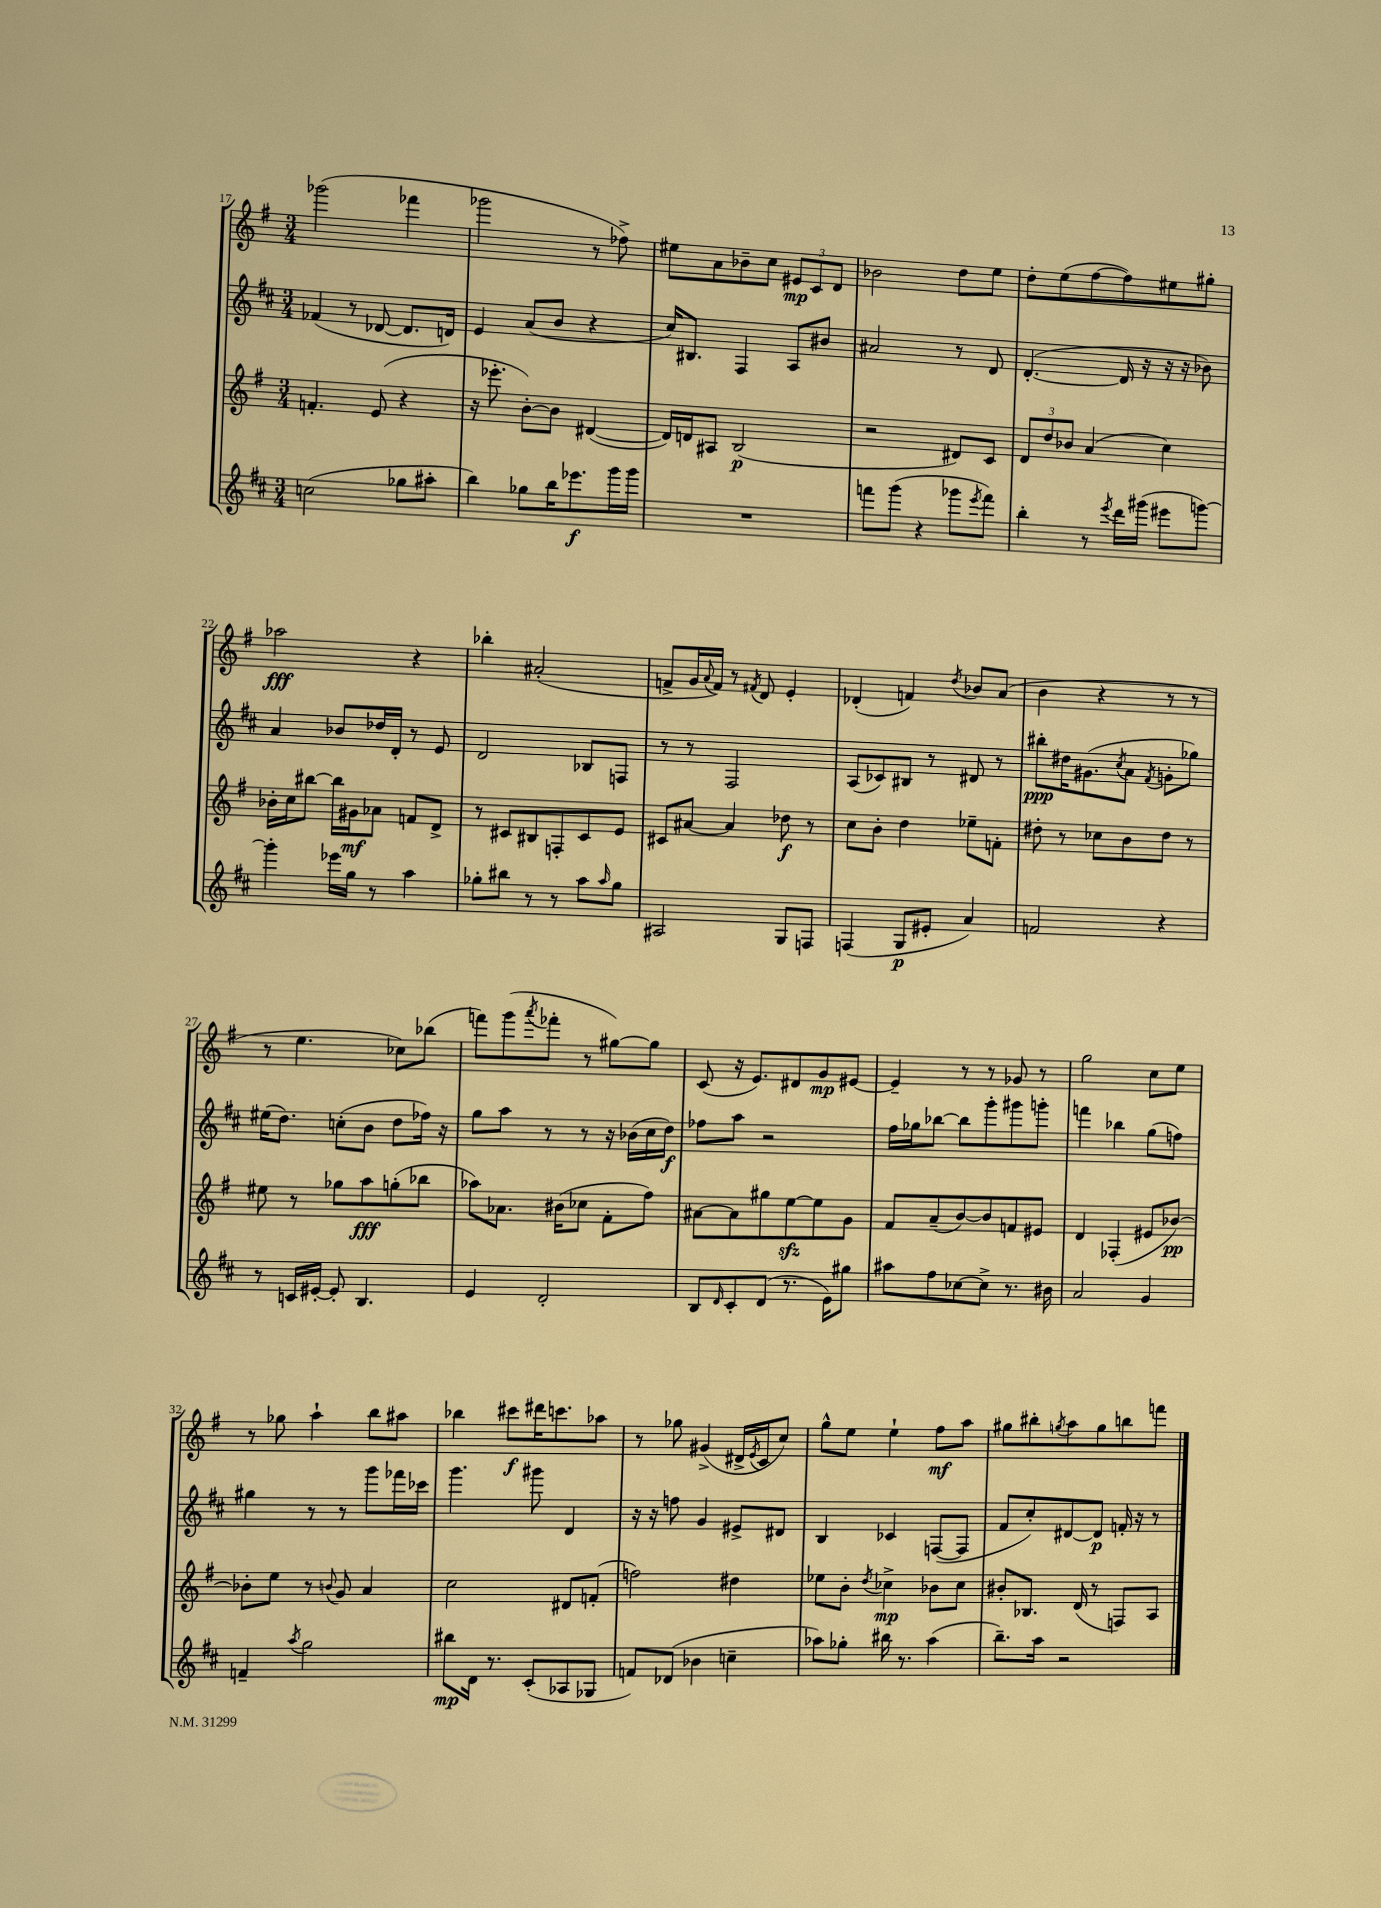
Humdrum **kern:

**kern	**dynam	**kern	**dynam	**kern	**dynam	**kern	**dynam
*part4	*part4	*part3	*part3	*part2	*part2	*part1	*part1
*staff4	*staff4	*staff3	*staff3	*staff2	*staff2	*staff1	*staff1
*clefG2	*	*clefG2	*	*clefG2	*	*clefG2	*
*k[f#c#]	*	*k[f#]	*	*k[f#c#]	*	*k[f#]	*
*M3/4	*	*M3/4	*	*M3/4	*	*M3/4	*
=17	=17	=17	=17	=17	=17	=17	=17
(2ccn\	.	4.fn'/	.	(4f-X/	.	(2ggg-X\	.
.	.	.	.	8r	.	.	.
.	.	(8e/	.	[8d-X/	.	.	.
8gg-X\L	.	4r	.	8.d-/L]	.	4fff-X\	.
8aa#X'\J	.	.	.	.	.	.	.
.	.	.	.	16dn/Jk)	.	.	.
=18	=18	=18	=18	=18	=18	=18	=18
4bb\)	.	16r	.	4e/	.	2ggg-X\	.
.	.	8.eee-X'\	.	.	.	.	.
8gg-X\L	.	[8b'\L)	.	(8a/L	.	.	.
16bb\K	.	8b\J]	.	8b/J	.	.	.
8.eee-X\	f	.	.	.	.	.	.
.	.	([4d#X/	.	4r	.	8r	.
16ggg\L	.	.	.	.	.	8ff-X^\)	.
16ggg\JJ	.	.	.	.	.	.	.
=19	=19	=19	=19	=19	=19	=19	=19
2.r	.	16d#/LL])	.	16cc#/KL)	.	8ee#X\L	.
.	.	16dn/J	.	8.B#X/J	.	.	.
.	.	8A#X/J	.	.	.	8a\	.
.	.	(2B/	p	4F#/	.	8b-X~\	.
.	.	.	.	.	.	8cc\J	.
.	.	.	.	8A/L	.	12e#X/L	mp
.	.	.	.	.	.	12c/	.
.	.	.	.	8b#X/J	.	.	.
.	.	.	.	.	.	12d/J	.
=20	=20	=20	=20	=20	=20	=20	=20
8fffn\L	.	2r	.	2a#X/	.	2b-X\	.
(8ggg\J	.	.	.	.	.	.	.
4r	.	.	.	.	.	.	.
8ggg-X\L	.	8d#X/L)	.	8r	.	8dd\L	.
8qeee/	.	.	.	.	.	.	.
8fff\J)	.	8c/J	.	8d/	.	8ee\J	.
=21	=21	=21	=21	=21	=21	=21	=21
4bb'\	.	12d/L	.	([4.d'/	.	8dd'\L	.
.	.	12dd/	.	.	.	.	.
.	.	.	.	.	.	(8ee\	.
.	.	12b-X/J	.	.	.	.	.
8r	.	(4a/	.	.	.	[8ff#\	.
8qeee/	.	.	.	.	.	.	.
16ddd\LL	.	.	.	16d/]	.	8ff#\])	.
(16ggg#X\JJ	.	.	.	16r	.	.	.
8eee#X\L	.	4cc\)	.	16r	.	8ee#X\	.
.	.	.	.	16r	.	.	.
[8gggn\J)	.	.	.	8b-X\)	.	8gg#X'\J	.
!!LO:LB:g=z
=22	=22	=22	=22	=22	=22	=22	=22
4ggg'\]	.	16b-X'\LL	.	4a/	.	2aa-X\	fff
.	.	16cc\J	.	.	.	.	.
.	.	[8bb#X\J	.	.	.	.	.
16eee-X\LL	.	16bb#\LL]	.	8b-X/L	.	.	.
16gg\JJ	.	16g#X\J	mf	.	.	.	.
8r	.	8a-X\J	.	16dd-X/L	.	.	.
.	.	.	.	16d'/JJ	.	.	.
4aa\	.	8fn/L	.	8r	.	4r	.
.	.	8d^/J	.	8e/	.	.	.
=23	=23	=23	=23	=23	=23	=23	=23
8gg-X'\L	.	8r	.	2d/	.	4bb-X'\	.
8bb#X\J	.	8c#X/L	.	.	.	.	.
8r	.	8B#X/	.	.	.	(2a#X'/	.
8r	.	8Fn'/	.	.	.	.	.
8aa\L	.	8c#/	.	8B-X/L	.	.	.
16qqaa/	.	.	.	.	.	.	.
8gg-\J	.	8e/J	.	8Fn/J	.	.	.
=24	=24	=24	=24	=24	=24	=24	=24
2A#X/	.	8c#X/L	.	8r	.	8fn^/L	.
.	.	[8a#X/J	.	8r	.	16g/L	.
.	.	.	.	.	.	8qqa/	.
.	.	.	.	.	.	16f/JJ)	.
.	.	4a#/]	.	2F#/	.	8r	.
.	.	.	.	.	.	8qf#X/	.
.	.	.	.	.	.	8d/	.
8G/L	.	8dd-X\	f	.	.	4e'/	.
8Fn/J	.	8r	.	.	.	.	.
=25	=25	=25	=25	=25	=25	=25	=25
(4Fn/	.	8cc\L	.	(8A/L	.	(4d-X'/	.
.	.	8b'\J	.	8c-X/)	.	.	.
8G/L	p	4dd\	.	8B#X/J	.	4fn/)	.
8e#X'/J	.	.	.	8r	.	.	.
.	.	.	.	.	.	8qdd/	.
4a/)	.	8ee-X~\L	.	8d#X/	.	8b-X/L	.
.	.	8fn'\J	.	8r	.	(8a/J	.
=26	=26	=26	=26	=26	=26	=26	=26
2fn/	.	8dd#X'\	.	8bb#X'\L	ppp	4b\	.
.	.	8r	.	16dd#X\K	.	.	.
.	.	.	.	(8.g#X\	.	.	.
.	.	8cc-X\L	.	.	.	4r	.
.	.	.	.	8qcc#/	.	.	.
.	.	8b\	.	8a\J	.	.	.
.	.	.	.	8qf#/	.	.	.
4r	.	8dd#\J	.	8gn'\L	.	8r	.
.	.	8r	.	8gg-X\J)	.	8r	.
!!LO:LB:g=z
=27	=27	=27	=27	=27	=27	=27	=27
8r	.	8ee#X\	.	(16ee#X\KL	.	8r	.
.	.	.	.	8.dd\J)	.	.	.
16cn/LL	.	8r	.	.	.	4.ee\	.
[16e#X'/JJ	.	.	.	.	.	.	.
8e#'/]	.	8gg-X\L	.	(8ccn'\L	.	.	.
4.B/	.	8aa\	fff	8b\J	.	.	.
.	.	(8ggn'\	.	8dd\L	.	8cc-X\L)	.
.	.	8bb-X\J	.	16ff-X\Jk)	.	(8bb-X\J	.
.	.	.	.	16r	.	.	.
=28	=28	=28	=28	=28	=28	=28	=28
4e/	.	8aa-X\L)	.	8gg\L	.	8fffn\L)	.
.	.	8.a-X\J	.	8aa\J	.	(8ggg\	.
.	.	.	.	.	.	8qaaa/	.
2d'/	.	.	.	8r	.	8fff-X'\J	.
.	.	(16b#X\KL	.	.	.	.	.
.	.	8cc-X\J	.	8r	.	8r	.
.	.	8f#'\L	.	16r	.	[8gg#X\L)	.
.	.	.	.	(16b-X\LL	.	.	.
.	.	8ff#\J)	.	16cc#\	.	8gg#\J]	.
.	.	.	.	16dd\JJ)	f	.	.
=29	=29	=29	=29	=29	=29	=29	=29
8B/L	.	[8a#X\L	.	8ff-X\L	.	(8c/	.
16qqd/	.	.	.	.	.	.	.
8c#'/	.	8a#\]	.	8aa\J	.	16r	.
.	.	.	.	.	.	8.e/L)	.
(8d/J	.	8gg#X\	.	2r	.	.	.
8.r	.	[8eezz\	.	.	.	8d#X/	.
.	.	8ee\]	.	.	.	8g/	mp
16e\KL)	.	.	.	.	.	.	.
8gg#X\J	.	8g\J	.	.	.	[8e#X/J	.
=30	=30	=30	=30	=30	=30	=30	=30
8aa#X\L	.	8f#/L	.	16ff#\LL	.	4e#~/]	.
.	.	.	.	16gg-X\J	.	.	.
8ff#\	.	(8a~/	.	[8bb-X\J	.	.	.
[8cc-X\	.	[8b/)	.	8bb-\L]	.	8r	.
8cc-^\J]	.	8b/]	.	8ggg'\	.	8r	.
8.r	.	8fn/	.	8ggg#X\	.	8g-X/	.
.	.	8e#X/J	.	8gggn'\J	.	8r	.
16b#X\	.	.	.	.	.	.	.
=31	=31	=31	=31	=31	=31	=31	=31
2a/	.	4d/	.	4fffn\	.	2gg\	.
.	.	(4F-X'/	.	4bb-X\	.	.	.
4g/	.	8e#X/L	.	(8gg\L	.	8cc\L	.
.	.	[8b-X/J)	pp	8ffn\J)	.	8ee\J	.
!!LO:LB:g=z
=32	=32	=32	=32	=32	=32	=32	=32
4fn~/	.	8b-X'\L]	.	4gg#X\	.	8r	.
.	.	8ee\J	.	.	.	8gg-X\	.
8qaa/	.	.	.	.	.	.	.
2gg\	.	8r	.	8r	.	4aa`\	.
.	.	8qqbn/	.	.	.	.	.
.	.	8g/	.	8r	.	.	.
.	.	4a/	.	8ggg\L	.	8bb\L	.
.	.	.	.	16fff-X\L	.	8aa#X\J	.
.	.	.	.	16ccc-X\JJ	.	.	.
=33	=33	=33	=33	=33	=33	=33	=33
8bb#X\L	mp	2cc\	.	4.ggg\	.	4bb-X\	.
16d\Jk	.	.	.	.	.	.	.
8.r	.	.	.	.	.	.	.
.	.	.	.	.	.	8ccc#X\L	f
(8c#'/L	.	.	.	8ggg#X\	.	16ddd#X\K	.
.	.	.	.	.	.	8.cccn\	.
8A-X/	.	8d#X/L	.	4d/	.	.	.
8G-X/J	.	(8fn'/J	.	.	.	8aa-X\J	.
=34	=34	=34	=34	=34	=34	=34	=34
8fn/L)	.	2ffn\)	.	16r	.	8r	.
.	.	.	.	16r	.	.	.
(8d-X/J	.	.	.	8ffn\	.	8gg-X\	.
4b-X\	.	.	.	4g/	.	(4g#X^/	.
4ccn~\	.	4dd#X\	.	8e#X^/L	.	16d#X^/LL	.
.	.	.	.	.	.	8qe/	.
.	.	.	.	.	.	16c/J	.
.	.	.	.	8d#X/J	.	8cc/J)	.
=35	=35	=35	=35	=35	=35	=35	=35
8aa-X\L)	.	8ee-X\L	.	4B/	.	8gg^^\L	.
8gg-X'\J	.	8b'\J	.	.	.	8ee\J	.
.	.	8qdd/	.	.	.	.	.
16bb#X\	.	4cc-X^\	mp	4c-X/	.	4ee`\	.
8.r	.	.	.	.	.	.	.
(4aa-\	.	8b-X\L	.	([8Fn/L	.	8ff#\L	mf
.	.	8cc-\J	.	8F/J]	.	8aa\J	.
=36	=36	=36	=36	=36	=36	=36	=36
8.bb~\L)	.	8b#X'/L	.	8f#/L	.	8gg#X\L	.
.	.	8.B-X/J	.	8cc#'/)	.	8bb#X'\	.
16aa\Jk	.	.	.	.	.	.	.
.	.	.	.	.	.	8qggn/	.
2r	.	.	.	[8d#X/	.	8aa\	.
.	.	(16d/	.	.	.	.	.
.	.	8r	.	8d#/J]	p	8gg\	.
.	.	8Fn/L)	.	16fn'/	.	8bbn\	.
.	.	.	.	16r	.	.	.
.	.	8A/J	.	8r	.	8fffn\J	.
==	==	==	==	==	==	==	==
*-	*-	*-	*-	*-	*-	*-	*-
